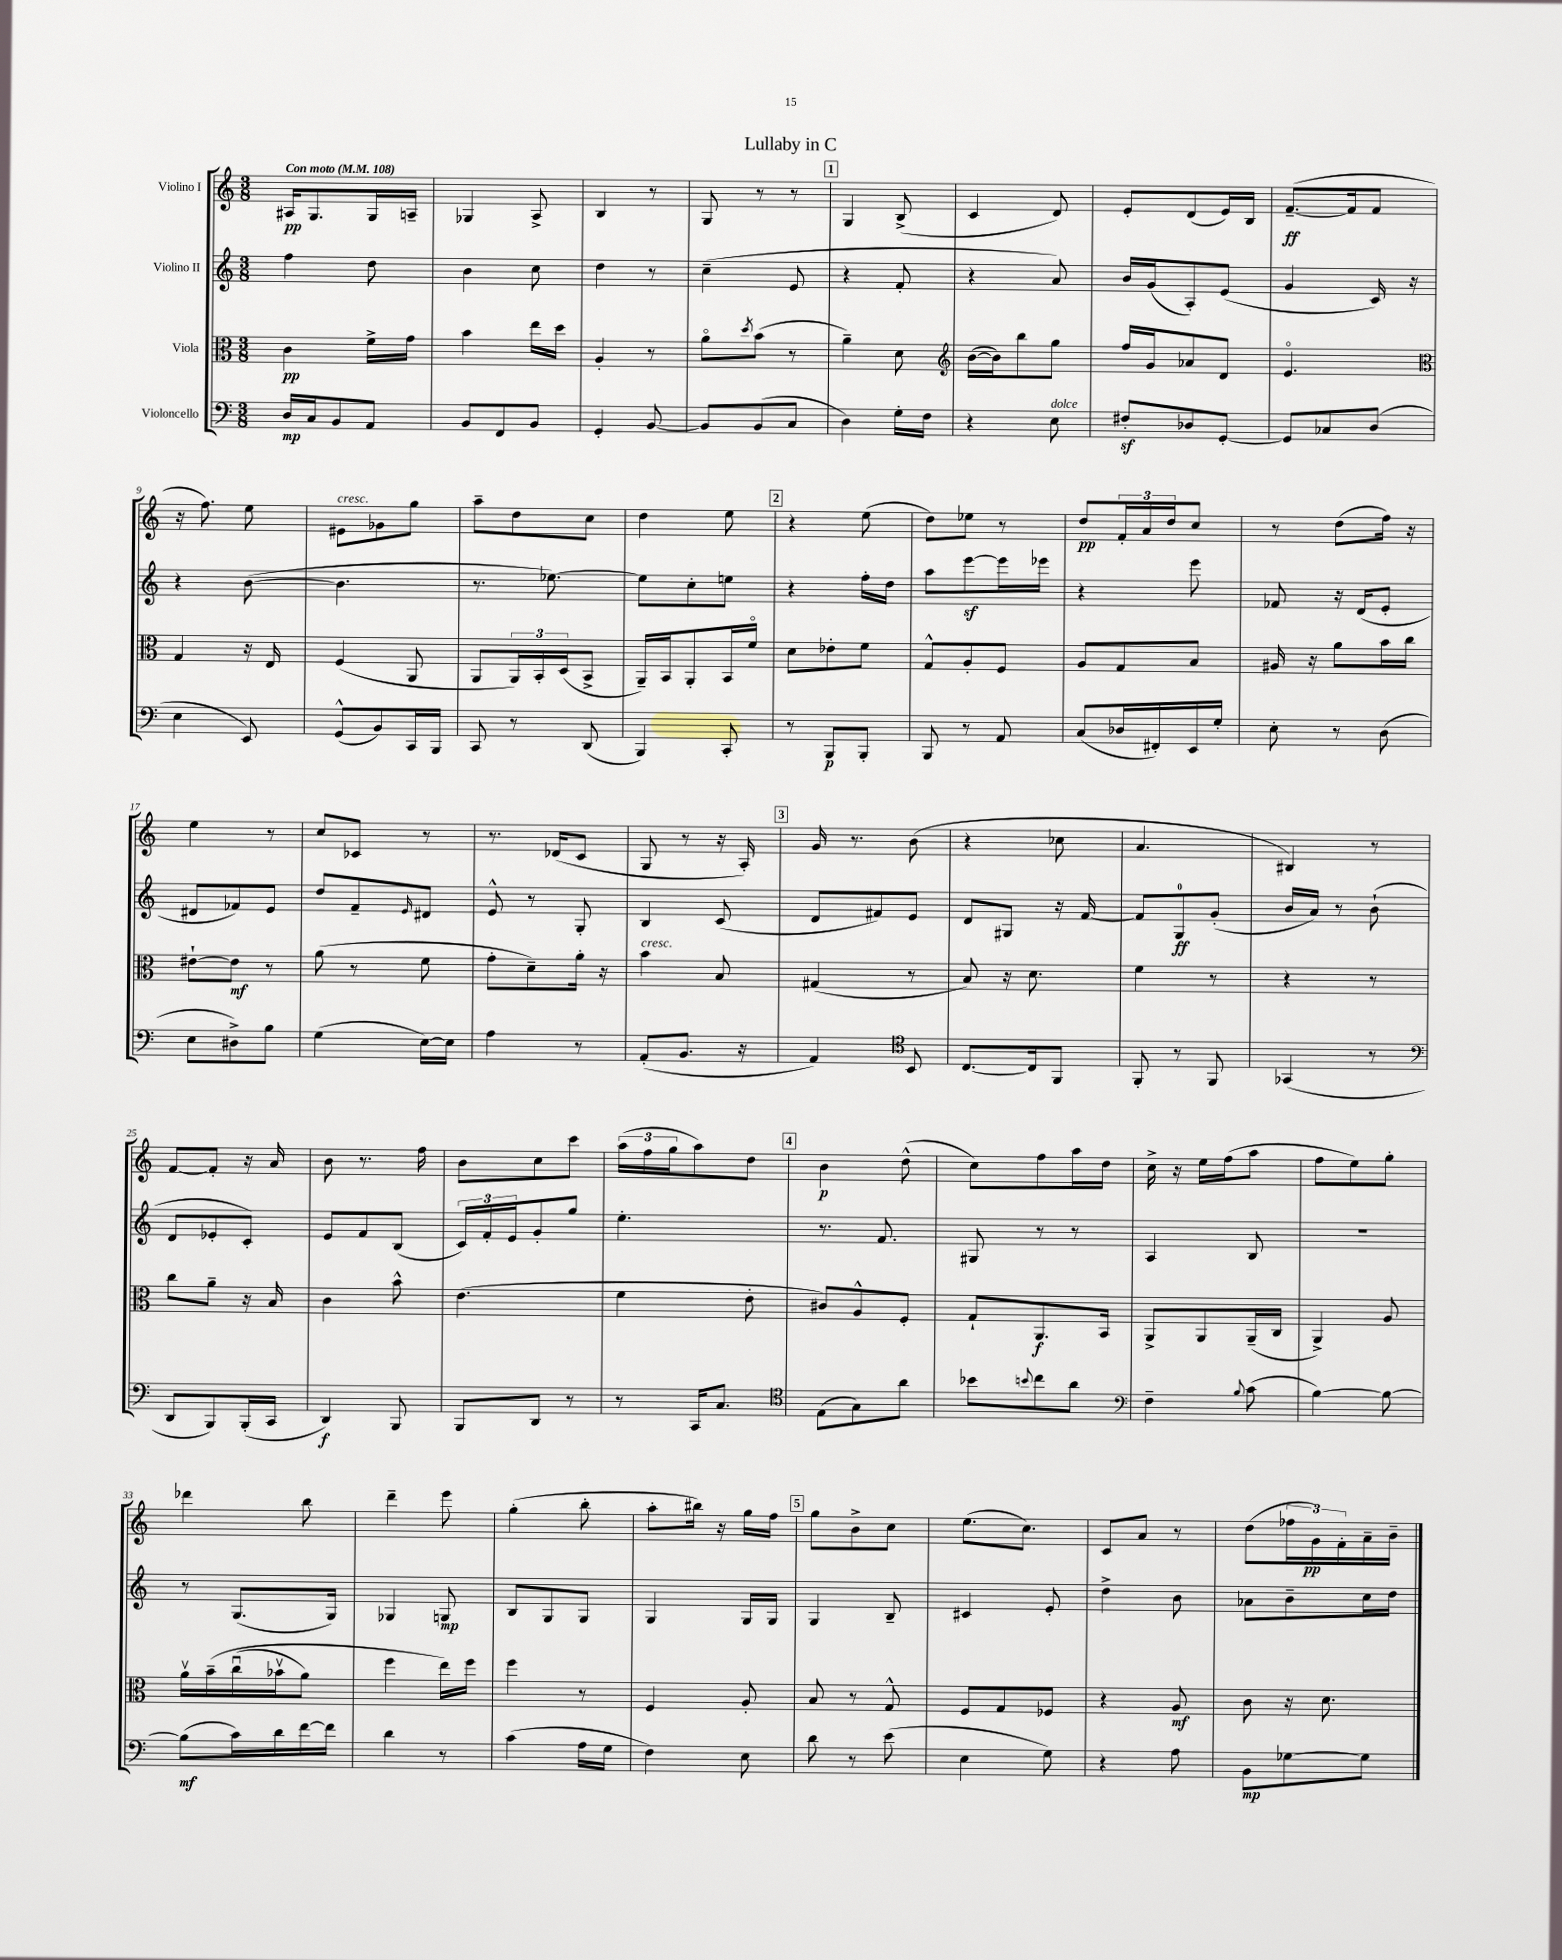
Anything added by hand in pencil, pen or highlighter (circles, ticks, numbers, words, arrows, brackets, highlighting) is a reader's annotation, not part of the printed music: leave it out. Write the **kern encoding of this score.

**kern	**kern	**kern	**kern
*staff4	*staff3	*staff2	*staff1
*clefF4	*clefC3	*clefG2	*clefG2
*k[]	*k[]	*k[]	*k[]
*M3/8	*M3/8	*M3/8	*M3/8
*MM108	*MM108	*MM108	*MM108
16D/LL	4c\	4ff\	16A#/LK
16C/J	.	.	8.G/
8BB/	.	.	.
8AA/J	16f^\LL	8dd\	16G/L
.	16g\JJ	.	16A~/JJ
=	=	=	=
8BB/L	4b\	4b\	4G-/
8FF/	.	.	.
8BB/J	16ee\LL	8cc\	8A^/
.	16dd\JJ	.	.
=	=	=	=
4GG'/	4A'/	4dd\	4B/
[8BB/	8r	8r	8r
=	=	=	=
8BB/]L	8ao\L	(4cc~\	8G/
.	8qdd/	.	.
(8BB/	(8b\J	.	8r
8C/J	8r	8e/	8r
=	=	=	=
4D\)	4a~\)	4r	4G/
16G'\LL	8d\	8f'/	(8B^/
16F\JJ	.	.	.
=	=	=	=
*	*clefG2	*	*
4r	([16b\LL	4r	4c/
.	16b\]J)	.	.
.	8bb\	.	.
8E\	8gg\J	8a/)	8d/)
=	=	=	=
8F#'/L	16ff/LL	16b/LL	8e'/L
.	16g/J	(16g/J	.
8D-/	8a-/	8A'/)	(8d/
[8GG'/J	8d/J	(8e/J	16e/L)
.	.	.	16B/JJ
=	=	=	=
8GG/]L	4.eo/	4g/	([8.f~/L
8C-/	.	.	.
.	.	.	16f/]k
(8D/J	.	16c/)	8f/J
.	.	16r	.
=	=	=	=
*	*clefC3	*	*
4E\	4G/	4r	16r
.	.	.	8.ff\)
8EE/)	16r	([8b\	8ee\
.	16E/	.	.
=	=	=	=
(8GG^^/L	(4F/	4.b\]	8e#\L
8BB/)	.	.	8g-\
16CC/L	8AA/	.	8gg\J
16BBB/JJ	.	.	.
=	=	=	=
8CC/	8AA/L	8.r	8aa~\L
8r	24AA/L)	.	8dd\
.	24BB'/	.	.
.	.	[8.ee-\)	.
.	(24D/J	.	.
(8DD/	8BB^/J	.	8cc\J
=	=	=	=
4BBB/)	16AA~/LL)	8ee-\]L	4dd\
.	16BB/J	.	.
.	8AA'/	8cc'\	.
8CC'/	16BB/L	8ee\J	8ee\
.	16fo/JJ	.	.
=	=	=	=
8r	8d\L	4r	4r
8BBB/L	8e-'\	.	.
8BBB'/J	8f\J	16ff'\LL	(8ee\
.	.	16dd\JJ	.
=	=	=	=
8BBB/	8G^^/L	8aa\L	8dd\L)
8r	8A'/	[8eee\	8ee-\J
8AA/	8F/J	16eee\]L	8r
.	.	16eee-\JJ	.
=	=	=	=
(8C/L	8A/L	4r	8dd/L
16D-/L	8G/	.	24f'/L
.	.	.	24a/
16FF#'/)	.	.	.
.	.	.	24dd/J
16EE/	8B/J	8eee\	8cc/J
16G'/JJ	.	.	.
=	=	=	=
8E'\	16A#/	8f-/	8r
.	16r	.	.
8r	8a\L	16r	(8dd\L
.	.	(16d/LK	.
(8D\	16b\L	8e'/J	16ff\Jk)
.	16cc\JJ	.	16r
=	=	=	=
8E\L	[8e#`\L	8d#/L	4ee\
8D#^\)	8e#\]J	8f-/)	.
8B\J	8r	8e/J	8r
=	=	=	=
(4G\	(8a\	8dd/L	8cc/L
.	8r	8f~/	8c-/J
.	.	16qqe/	.
[16E\LL)	8f\	8d#/J	8r
16E\]JJ	.	.	.
=	=	=	=
4A\	8g'\L	8e^^/	8.r
.	8d~\)	8r	.
.	.	.	(16d-/LK
8r	16a'\Jk	8G'/	8c/J
.	16r	.	.
=	=	=	=
(8AA'/L	4b\	4B/	8G/
8.BB/J	.	.	8r
.	8B/	(8c/	16r
16r	.	.	16A'/)
=	=	=	=
4AA/)	(4G#/	8d/L	16g/
.	.	.	8.r
.	.	8f#/)	.
*clefC4	*	*	*
8BB/	8r	8e/J	(8b\
=	=	=	=
[8.C/L	8B/)	8d/L	4r
.	16r	8G#/J	.
16C/]k	8.d\	.	.
8FF/J	.	16r	8cc-\
.	.	[16f/	.
=	=	=	=
8FF'/	4f\	8f/]L	4.a/
8r	.	8G/	.
8FF/	8r	(8g'/J	.
=	=	=	=
(4GG-/	4r	16b/LL	4B#/)
.	.	16a/JJ)	.
.	.	8r	.
8r	8r	(8b`\	8r
=	=	=	=
*clefF4	*	*	*
8DD/L	8cc\L	8d/L	[8f/L
8BBB/)	8a~\J	8e-'/	8f'/]J
(16BBB'/L	16r	8c'/J)	16r
16CC/JJ	16B/	.	16a/
=	=	=	=
4DD/)	4c\	8e/L	8b\
.	.	8f/	8.r
8BBB/	8b^^\	(8B/J	.
.	.	.	16ff\
=	=	=	=
8BBB/L	(4.e\	24c/LL)	8b\L
.	.	24f'/	.
.	.	24e/J	.
8DD/J	.	8g'/	8cc\
8r	.	8gg/J	8ccc\J
=	=	=	=
8r	4f\	4.ee'\	(24aa\LL
.	.	.	24ff\
.	.	.	24gg\J
16CC/LK	.	.	8aa\)
8.C/J	.	.	.
.	8e'\	.	8dd\J
=	=	=	=
*clefC4	*	*	*
(8E\L	8c#/L)	8.r	4b\
8G\)	8A^^/	.	.
.	.	8.f/	.
8a\J	8F'/J	.	(8dd^^\
=	=	=	=
8b-\L	8G`/L	8G#/	8cc\L)
8qqb/	.	.	.
8cc\	8.AA/	8r	8ff\
8a\J	.	8r	16aa\L
.	16BB/Jk	.	16dd\JJ
=	=	=	=
*clefF4	*	*	*
4F~\	8AA^/L	4A/	16cc^\
.	.	.	16r
.	8AA/	.	16ee\LL
.	.	.	(16ff\J
8qqB/	.	.	.
(8c\	(16AA~/L	8B/	8aa\J
.	16C/JJ	.	.
=	=	=	=
[4B\)	4AA^/)	4.r	8ff\L
.	.	.	8ee\)
8B\_	8A/	.	8gg'\J
=	=	=	=
(8B\]L	16av\LL	8r	4ddd-\
.	&(16b~\	.	.
16c\L)	(16ccu\	(8.G/L	.
16d\	16b-v\J	.	.
[16f\	8a\J)	.	8bb\
16f\]JJ	.	16G/Jk)	.
=	=	=	=
4d\	4ff\	4G-/	4ddd~\
8r	16ee\LL&)	8G/	8eee\
.	16ff\JJ	.	.
=	=	=	=
(4c\	4ff\	8B/L	(4gg'\
.	.	8G/	.
16A\LL	8r	8G/J	8bb'\
16G\JJ	.	.	.
=	=	=	=
4F\)	4F/	4G/	8aa'\L
.	.	.	16bb#\Jk)
.	.	.	16r
8E\	8A'/	16G/LL	16gg\LL
.	.	16G/JJ	16ff\JJ
=	=	=	=
8d\	8B/	4G/	8gg\L
8r	8r	.	8b^\
(8e\	8G^^/	8B~/	8cc\J
=	=	=	=
4E\	8F/L	4c#/	(8.ee\L
.	8G/	.	.
.	.	.	8.cc\J)
8G\)	8F-/J	8e'/	.
=	=	=	=
4r	4r	4dd^\	8c/L
.	.	.	8a/J
8A\	8A/	8b\	8r
=	=	=	=
8BB\L	8c\	8a-\L	(8dd\L
[8G-\	16r	8b~\	24ff-\L
.	.	.	24g\)
.	8.d\	.	.
.	.	.	24f'\
8G-\]J	.	16cc\L	16a~\
.	.	16dd\JJ	16b~\JJ
==	==	==	==
*-	*-	*-	*-
